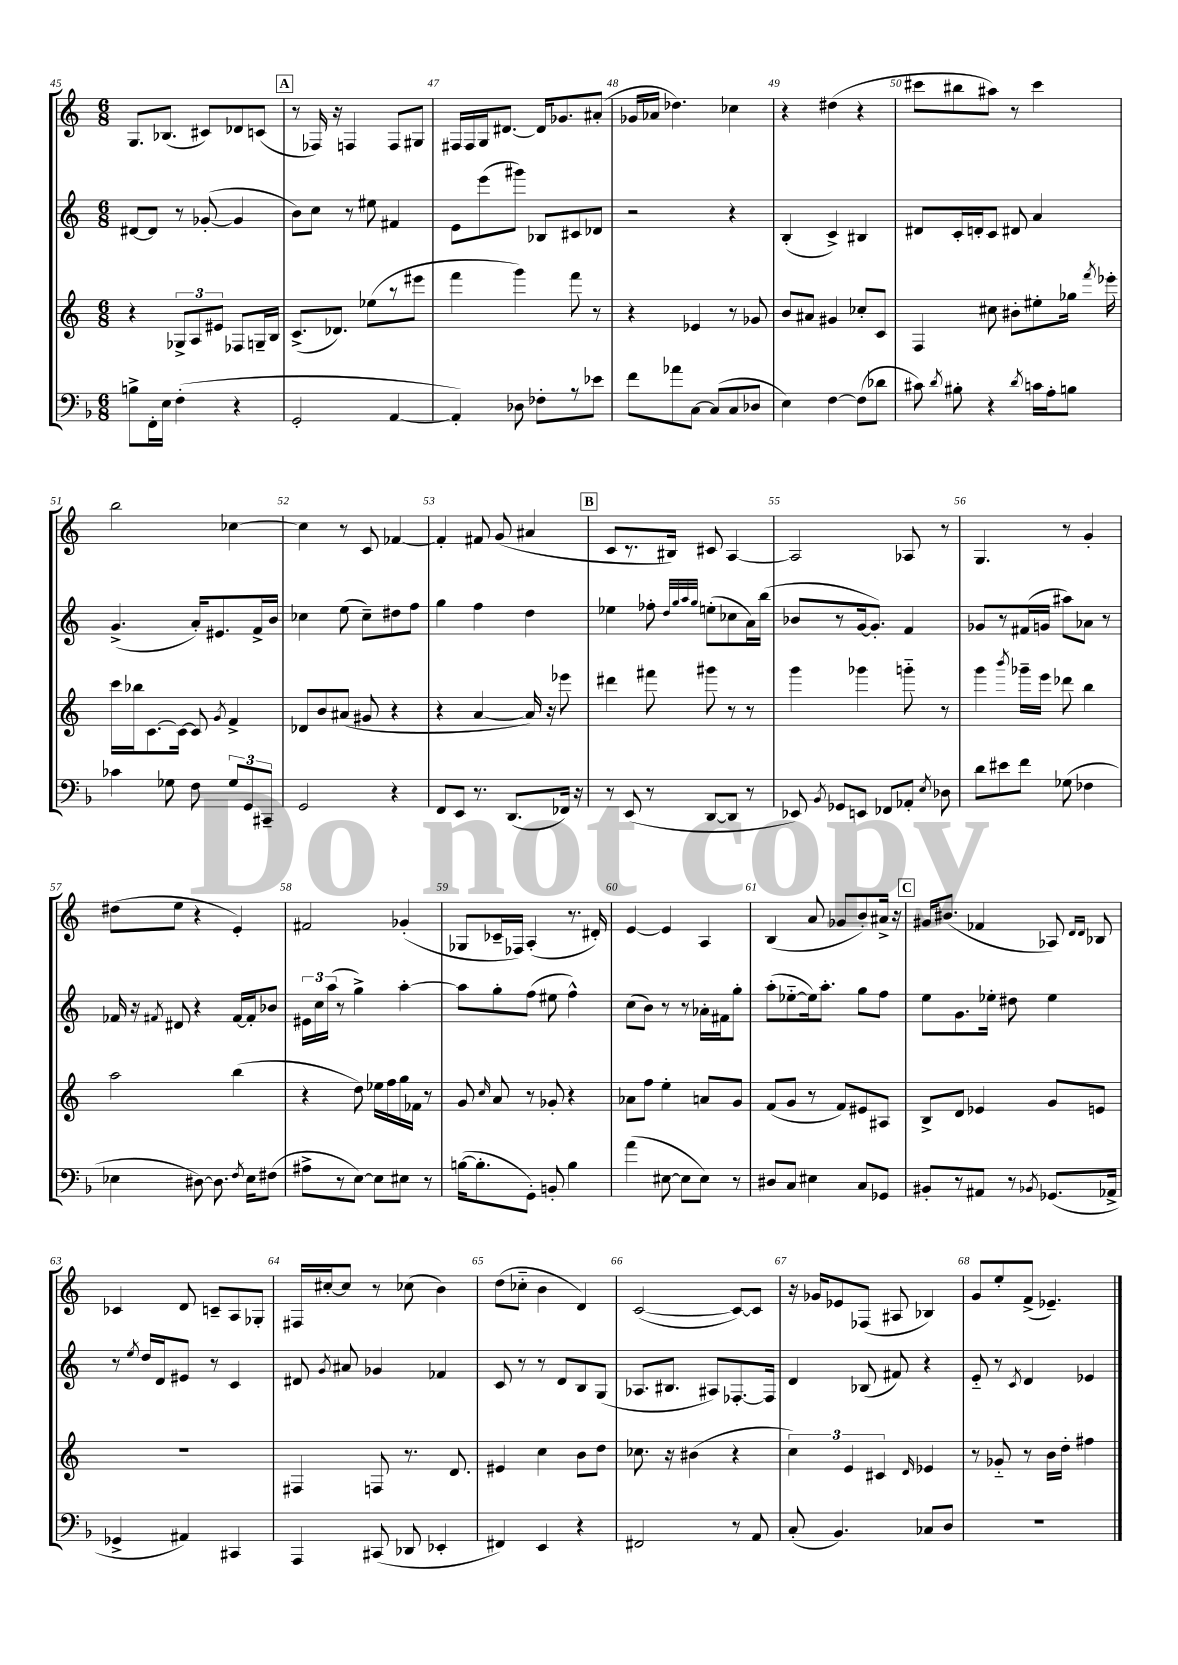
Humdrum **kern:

**kern	**kern	**kern	**kern
*staff4	*staff3	*staff2	*staff1
*clefF4	*clefG2	*clefG2	*clefG2
*k[b-]	*k[]	*k[]	*k[]
*M6/8	*M6/8	*M6/8	*M6/8
8B^	4r	[8d#	8.G
16FF'	.	8d#]	.
16E	.	.	(8.B-
(4F'	12G-^	8r	.
.	12A	.	.
.	.	([8g-'	8c#)
.	12e#	.	.
4r	8F-	4g-]	8d-
.	16G~	.	(8c
.	16B	.	.
=	=	=	=
2GG'	(8.c^	8b)	8r
.	.	8cc	16F-)
.	8.d-)	.	16r
.	.	8r	4F
.	(8ee-	8ee#	.
[4AA	8r	4f#	8F
.	8eee#	.	8G#
=	=	=	=
4AA'])	4fff	8e	16F#
.	.	.	16F#
.	.	(8eee	16G
.	.	.	[8.d#
8D-	4ggg)	8ggg#)	.
8F-'	.	8B-	16d#]
.	.	.	8.g-
8r	8fff	8c#	.
8e-	8r	8d-	(8a#'
=	=	=	=
8f	4r	2r	16g-
.	.	.	16a-
8a-	.	.	4.dd-)
[8C	4e-	.	.
(8C]	.	.	.
8C	8r	4r	4cc-
8D-	8g-	.	.
=	=	=	=
4E)	8b	(4B'	4r
.	8a#	.	.
[4F	4g#	4c^)	(4dd#
(8F]	8cc-'	4B#	4r
8d-	8c	.	.
=	=	=	=
8c#)	4F	8d#	8ccc#
8qd	.	.	.
8B#'	.	16c'	8bb#
.	.	16d'	.
4r	8cc#	8c	8aa#)
.	8b#'	8d#	8r
8qd	.	.	.
16c	8ee#'	4a	4ccc#
16A'	.	.	.
8B	16gg-	.	.
.	8qfff	.	.
.	16eee-'	.	.
=	=	=	=
4c-	16ccc	(4.g^	2bb
.	16bb-	.	.
.	[8.c	.	.
8G-	.	.	.
.	16c_	.	.
8F	8c]	16a')	.
.	.	8.e#	.
.	8qg	.	.
12G-	4f^	.	[4cc-
12GG	.	.	.
.	.	16f^	.
12CC#~	.	.	.
.	.	16b	.
=	=	=	=
2GG	8d-	4cc-	4cc-]
.	8b	.	.
.	(8a#	(8ee	8r
.	8g#	8cc-~)	8c
4r	4r	8dd#	[4f-
.	.	8ff	.
=	=	=	=
8FF	4r	4gg	4f-']
8EE	.	.	.
8.r	[4a	4ff	8f#
.	.	.	(8g
(8.DD	.	.	.
.	16a])	4dd	4a#
.	16r	.	.
16FF-)	8eee-	.	.
16r	.	.	.
=	=	=	=
8r	4ddd#	4ee-	8c
(8EE	.	.	8.r
8r	8fff#	8ff-'	.
.	.	.	16B#)
.	.	32qqdd	.
.	.	32qqgg	.
.	.	32qqaa	.
.	.	32qqgg	.
[8DD	8ggg#	(8ee'	8c#
8DD]	8r	8cc-	[4A
8r	8r	16a)	.
.	.	(16bb	.
=	=	=	=
8EE-)	4ggg	8b-	2A]
8qBB-	.	.	.
8GG-	.	8r	.
8EE	4ggg-	[16g	.
.	.	8.g'])	.
8FF-	.	.	.
8AA-'	8ggg'~	4f	8A-
8qE	.	.	.
8D-	8r	.	8r
=	=	=	=
8d	4ggg	8g-	4.G
8e#	.	8r	.
.	8qbbb	.	.
8f	16ggg-~	(16f#	.
.	16eee	16g	.
(8G-	8ddd-	8aa#)	8r
4F-	4bb	8a-	4g'
.	.	8r	.
=	=	=	=
4E-	2aa	16f-	(8dd#
.	.	16r	.
.	.	8qf#	.
.	.	8d#	8ee
[8D#)	.	4r	4r
8.D#]	.	.	.
.	(4bb	[16f#	4e')
8qF	.	.	.
16E-	.	16f#']	.
(8F#	.	8b-	.
=	=	=	=
8A#^	4r	24e#	2f#
.	.	24cc	.
.	.	(24aa	.
8r	.	8r	.
[8E)	8dd)	4gg^)	.
8E]	16ee-	.	.
.	16ff	.	.
8E#	16gg	[4aa'	(4g-'
.	16f-	.	.
8r	8r	.	.
=	=	=	=
([16B	8g	8aa]	8G-
8.B']	.	.	.
.	16qqcc	.	.
.	8a	8gg'	16c-~
.	.	.	16F-)
8GG')	8r	(8ff	(4A'
8BB'	8g-'	8ee#	.
4B	4r	4ff^^)	8.r
.	.	.	16d#')
=	=	=	=
(4a	8a-	(8cc	[4e
.	8ff	8b)	.
[8E#	4ee'	8r	4e]
8E#]	.	8r	.
8E#)	8a	16a-'	4A
.	.	16f#	.
8r	8g	8gg'	.
=	=	=	=
8D#	(8f	(8aa'	(4B
8C	8g	[8ee-'~	.
4E#	8r	16ee-])	8a
.	.	8.aa'	.
.	8f)	.	8g-
8C	8e#	8gg	8b')
8GG-	8A#	8ff	16a#^
.	.	.	16r
=	=	=	=
8BB#'	8B^	8ee	16g#
.	.	.	(8.b#
8r	8d	8.g	.
8AA#	4e-	.	4f-
.	.	16ee-'	.
8r	.	8dd#	.
8qBB-	.	.	.
(8.GG-	8g	4ee-	8A-)
.	.	.	16qqd
.	.	.	16qqd
.	8e	.	8B-
16AA-^	.	.	.
=	=	=	=
4GG-^	2.r	8r	4c-
.	.	8qee	.
.	.	16dd	.
.	.	16d	.
4AA#)	.	8e#	8d
.	.	8r	8c~
4CC#	.	4c	8A
.	.	.	8G-'
=	=	=	=
4AAA	4F#	8d#	16F#
.	.	.	[16cc#'
.	.	8qg	.
.	.	8a#	8cc#]
(8CC#	8F	4g-	8r
8DD-	8.r	.	(8cc-
4EE-'	.	4f-	4b)
.	8.d	.	.
=	=	=	=
4FF#)	4e#	8c	(8dd
.	.	8r	8cc-'~
4EE	4cc	8r	4b
.	.	8d	.
4r	8b	8B	4d)
.	8dd	(8G	.
=	=	=	=
2FF#	8.cc-	8.A-	([2c
.	16r	8.B#	.
.	(4b#	.	.
.	.	8A#)	.
8r	4r	[8.F-'	8c_)
8AA	.	.	8c]
.	.	16F-]	.
=	=	=	=
(8C'	6cc)	4d	16r
.	.	.	16g-
4.BB-)	.	.	8e-
.	6e	.	.
.	.	(8B-	(8F-
.	6c#	.	.
.	.	8f#)	8A#
.	16qqd	.	.
8C-	4e-	4r	4B-)
8D	.	.	.
=	=	=	=
2.r	8r	8e'~	8g
.	8g-'~	8r	8ee'
.	.	8qc	.
.	8r	4d	(8f^
.	16b	.	4.e-~)
.	16dd'	.	.
.	4ff#	4e-	.
==	==	==	==
*-	*-	*-	*-
